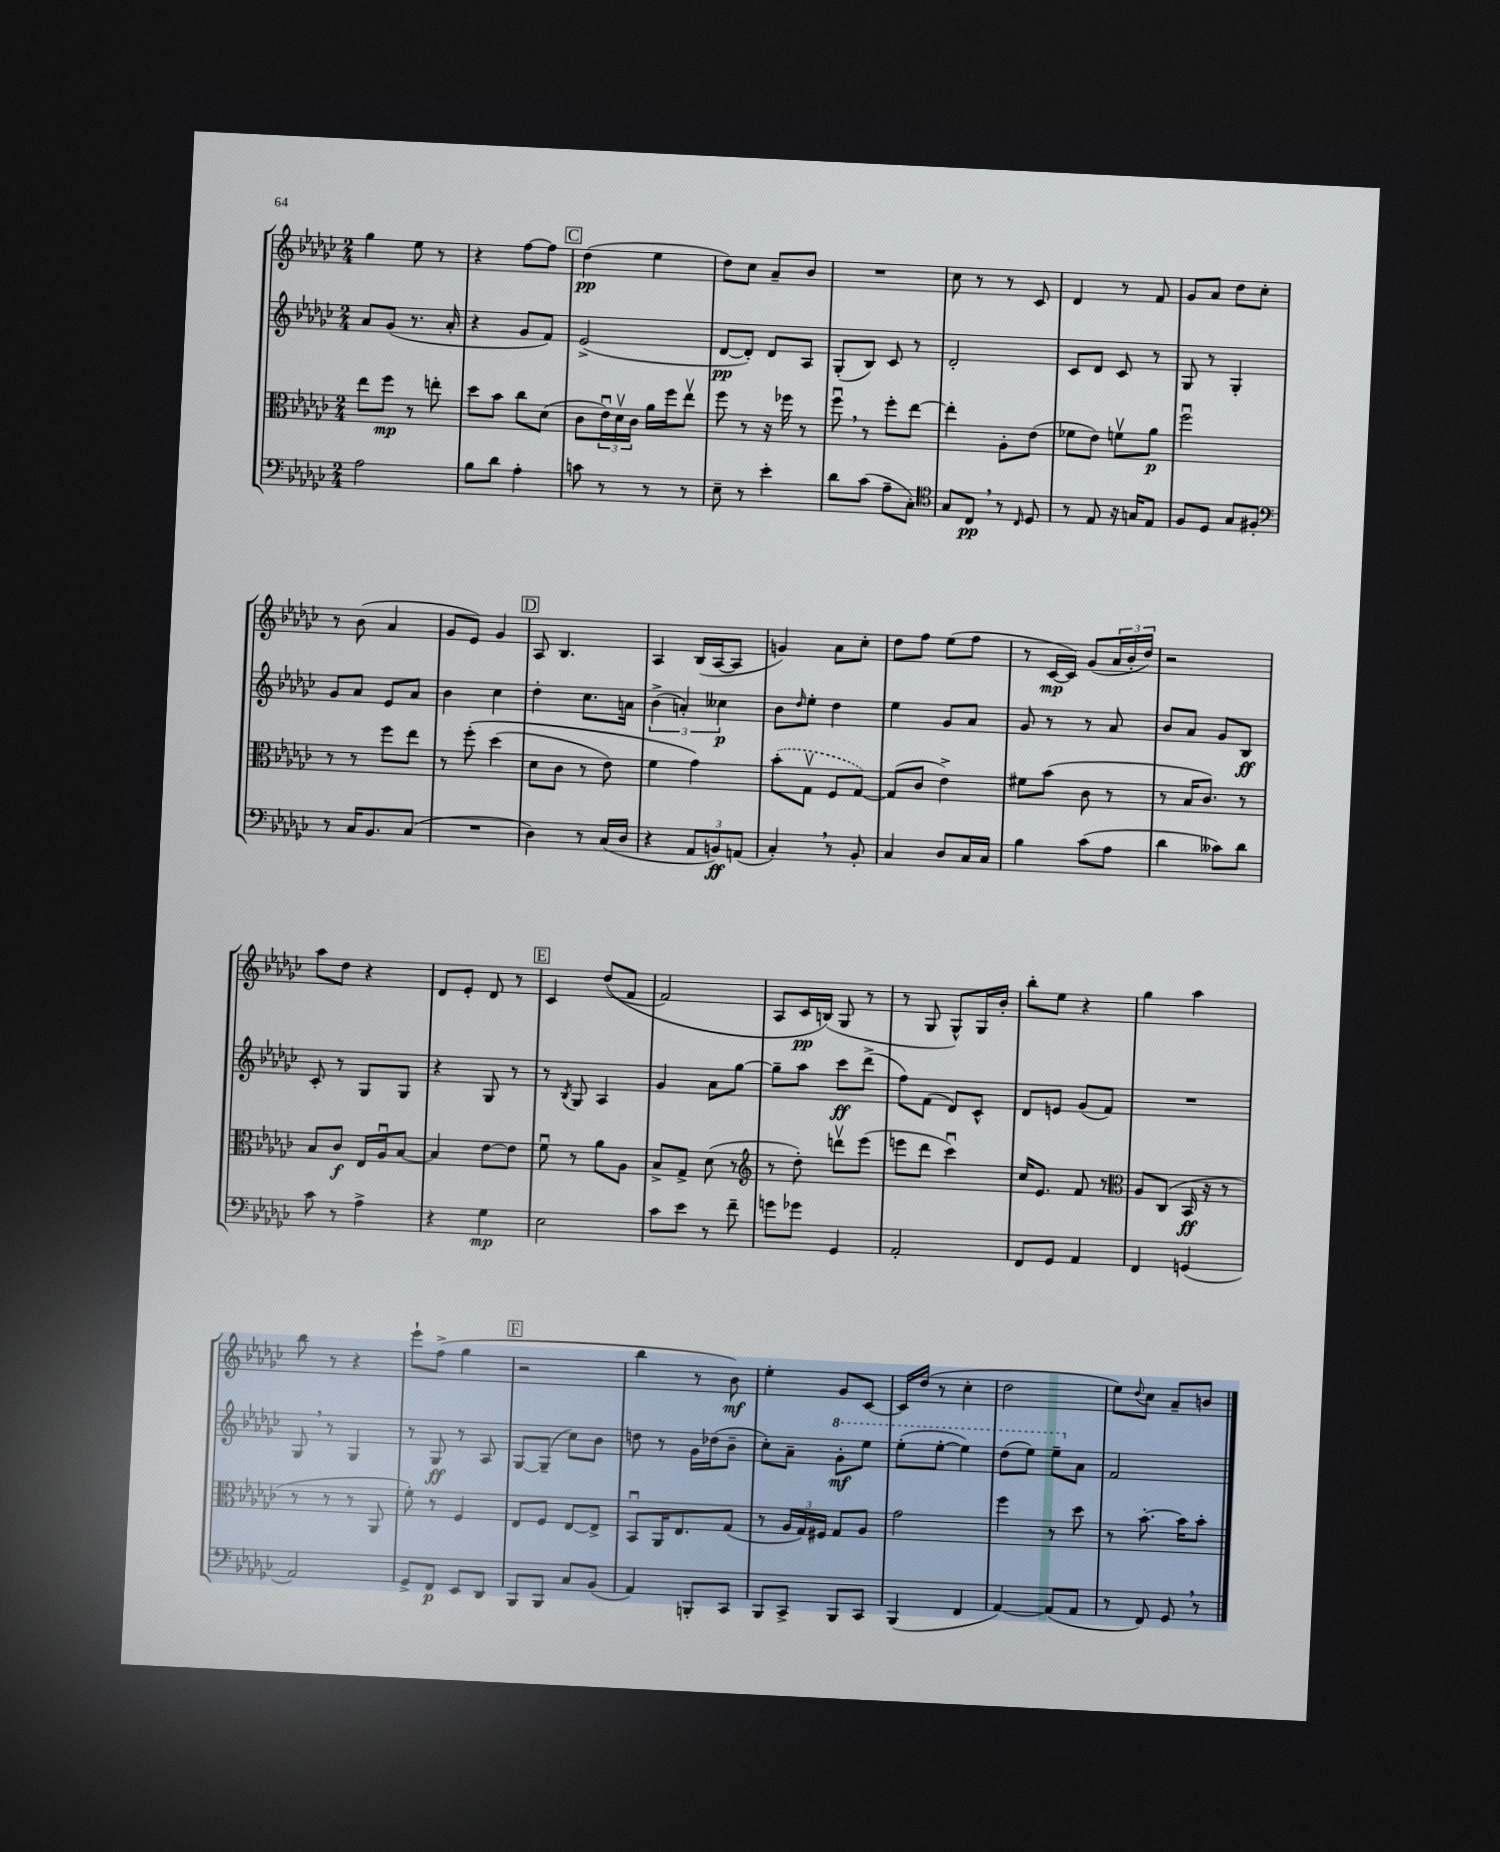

**kern	**kern	**kern	**kern
*staff4	*staff3	*staff2	*staff1
*clefF4	*clefC3	*clefG2	*clefG2
*k[b-e-a-d-g-c-]	*k[b-e-a-d-g-c-]	*k[b-e-a-d-g-c-]	*k[b-e-a-d-g-c-]
*M2/4	*M2/4	*M2/4	*M2/4
2A-	8ee-	8a-	4gg-
.	8ff	(8g-	.
.	8r	8.r	8ee-
.	8ee'	.	8r
.	.	16a-'	.
=	=	=	=
8B-	8dd-	4r	4r
8d-	8b-	.	.
4A-'	8cc-	8g-	[8ff
.	(8d-	8f)	8ff]
=	=	=	=
8c	8c-	(2e-^	(4dd-
8r	24e-u)	.	.
.	24d-v	.	.
.	24c-	.	.
8r	16a-	.	4ee-
.	16ff	.	.
8r	8ee-v	.	.
=	=	=	=
8E-~	8ff	[8d-	8dd-)
8r	8r	8d-'])	8cc-
4e-'	16r	8d-	8a-~
.	16ff-	.	.
.	8r	8A-	8b-
=	=	=	=
8d-	8ffu	(8G-'	2r
(8c-	8r	8B-)	.
8A-~	8ff'	8c-	.
8C-')	[8ee-	8r	.
=	=	=	=
*clefC4	*	*	*
8G-	4ee-']	2d-'	8cc-
8C-	.	.	8r
8r	8A-'	.	8r
16qqC-	.	.	.
8D-	(8e-	.	8c-
=	=	=	=
8r	8f-	8c-	4d-
8E-	8e-)	8d-	.
16r	8fv	8c-	8r
16G	.	.	.
8E-	8a-	8r	8f
=	=	=	=
8F	2ffu	8G-	8g-
8D-	.	8r	8a-
8G-	.	4G-'	8dd-
8F#'	.	.	8cc-'
=	=	=	=
*clefF4	*	*	*
8r	8r	8g-	8r
16C-	8r	8a-	(8b-
8.BB-	.	.	.
.	8ff	8e-	4a-
(8C-	8ee-	8a-	.
=	=	=	=
2r	8r	4b-	8g-
.	&(8ff'	.	8e-)
.	(4dd-	4cc-	4g-
=	=	=	=
4D-)	8d-	4dd-'	8A-
.	8c-	.	4.B-
8r	8r	8.cc-	.
(16C-	8e-)	.	.
16D-	.	16a	.
=	=	=	=
4r	4f	(6b-^	4A-
.	.	6a')	.
12AA-	4g-&)	.	(16B-
.	.	.	[16A-
12BB)	.	6cc--	.
.	.	.	8A-]
(12AA	.	.	.
=	=	=	=
4C-')	(8b-'	8b-	4g)
.	.	16qqdd-	.
.	8G-v	8ee-'	.
8r	8F	4dd-	8a-
8BB-'	[8G-)	.	8cc-'
=	=	=	=
4C-	(8G-]	4ee-	8dd-
.	8c-	.	8ff
8D-	4e-^)	8g-	(8ee-
16C-	.	8a-	8ff
16C-	.	.	.
=	=	=	=
4B-	8f#	8g-	8r
.	(8b-	8r	[16c-
.	.	.	16c-])
(8c-	8c-	8r	(8g-
8A-	8r	8a-	24a-
.	.	.	24b-'
.	.	.	24dd-)
=	=	=	=
4d-	8r	8b-	2r
.	16B-	8a-	.
.	8.c-)	.	.
8c--)	.	8g-	.
8d-	8r	8B-	.
=	=	=	=
8c-	8B-	8c-'	8aa-
8r	8c-	8r	8dd-
4A-^	16E-	8G-	4r
.	16A-u	.	.
.	[8B-	8G-	.
=	=	=	=
4r	4B-]	4r	8d-
.	.	.	8e-'
4G-	[8e-	8G-	8d-
.	8e-]	8r	8r
=	=	=	=
2E-	8fu	8r	4c-
.	.	8qB-	.
.	8r	8G-	.
.	8a-	4A-	&((8dd-
.	8A-	.	8f
=	=	=	=
8c-	8B-^	4g-	2f)
8e-	8G-^	.	.
8r	(8d-	8a-	.
8f~	8r	[8gg-	.
=	=	=	=
*	*clefG2	*	*
8g	8r	8gg-~]	8A-
8g-	8dd-')	8aa-	16c-
.	.	.	(16B&)
4GG-	8dddv	8ccc-	8G-
.	(8eee-	(8ddd-^	8r
=	=	=	=
2AA-'	8eee	8ff)	8r
.	8ddd-	(8f	8G-
.	4ccc-u)	8d-)	8G-^^)
.	.	8c-^^	16G-
.	.	.	16b-'
=	=	=	=
8FF	16cc-	8d-	8bb-'
.	8.e-	.	.
8GG-	.	8e	8ee-
4AA-	8f	(8g-	4r
.	8r	8f)	.
=	=	=	=
*	*clefC3	*	*
4FF	8A-	2r	4gg-
.	(8C-	.	.
(4GG	16BB-	.	4aa-
.	16r	.	.
.	8r	.	.
=	=	=	=
2AA-)	8r	8G-	8bb-
.	8r	8r	8r
.	8r	4G-	4r
.	8AA-	.	.
=	=	=	=
8GG-^	8f')	8r	8eee-`
8FF	8r	8G-	(8ff^
8EE-	4F	8r	4gg-
8DD-	.	8A-	.
=	=	=	=
8BBB-	8E-	[8G-	2r
8BBB-	8F	(8G-~]	.
8C-	[8E-	8cc-)	.
(8BB-	8E-^]	8b-	.
=	=	=	=
4AA-)	8BB-u	8dd	4bb-
.	16AA-	8r	.
.	8.E-	.	.
8BBB'	.	16g-	8r
.	.	(16dd-	.
8CC-	(8G-	8b-~	8b-)
=	=	=	=
8BBB-	8r	8cc-')	4ee-'
8CC-^	24A-	8a-~	.
.	24G-)	.	.
.	24F#	.	.
8BBB-	8G-	8gg-'	8g-
8CC-	8A-	8eee-	[8c-
=	=	=	=
(4BBB-	2g-	(8eee-'	16c-]
.	.	.	(16dd-
.	.	[8eee-'	8r
4FF	.	4eee-])	4cc-'
=	=	=	=
[4AA-)	4ff	(8ddd-	2dd-
.	.	8eee-)	.
(8AA-]	8r	8eee-~	.
8AA-	8dd-	8a-	.
=	=	=	=
8r	8r	2f	8ee-)
.	.	.	8qqdd-
8FF)	[8.b-'	.	8cc-
8GG-	.	.	8a-~
.	16b-]	.	.
8r	8b-'	.	8b
==	==	==	==
*-	*-	*-	*-
